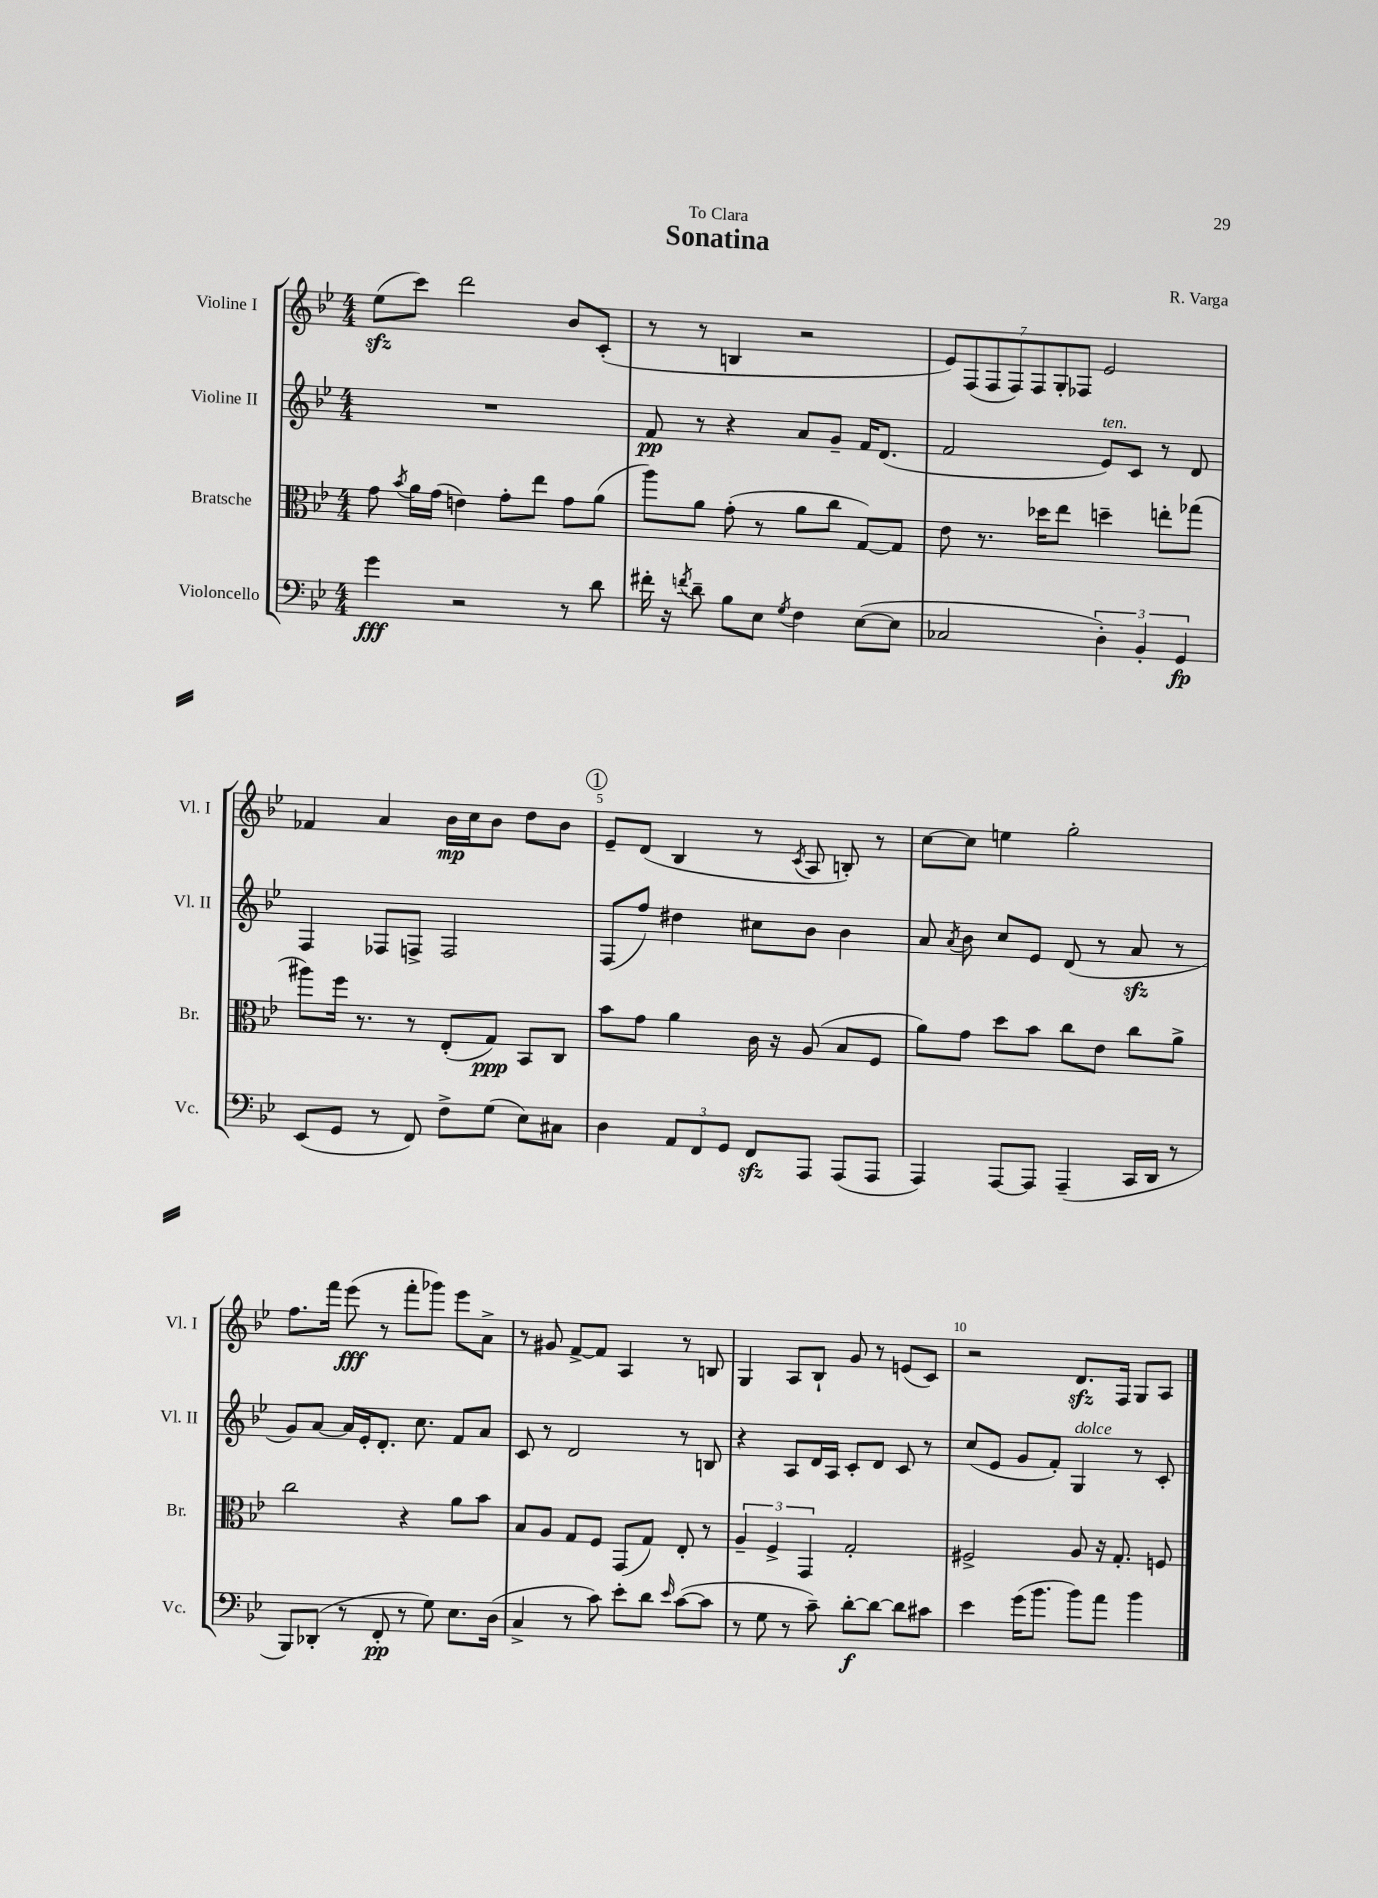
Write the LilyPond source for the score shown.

\header { title = "Sonatina" composer = "R. Varga" dedication = "To Clara" }
<<
\new StaffGroup <<
\new Staff = "s0" \with { instrumentName = "Violine I" shortInstrumentName = "Vl. I" } {
    \clef treble \key bes \major \numericTimeSignature \time 4/4
    \autoBeamOff ees''8[\sfz( c'''8]) d'''2 bes'8[ c'8]-.( |
    r8 r8 b4 r2 |
    \tuplet 7/4 { ees'8[) f8( f8 f8) f8 g8-. fes8] } ees'2 |
    fes'4 a'4 bes'16[\mp c''16 bes'8] d''8[ bes'8] |
    \mark \markup { \circle "1" } ees'8[-- d'8]( bes4 r8 \acciaccatura { c'8 } a8 b8-.) r8 |
    c''8[~ c''8] e''4 g''2-. |
    f''8.[ f'''16] ees'''8\fff( r8 f'''8[-. ges'''8]) ees'''8[ a'8]-> |
    r8 gis'8 f'8[~-> f'8] a4 r8 b8 |
    g4 a8[ bes8]-! g'8 r8 e'8[( c'8]) |
    r2 d'8.[\sfz f16] g8[ a8] \bar "|." |
}
\new Staff = "s1" \with { instrumentName = "Violine II" shortInstrumentName = "Vl. II" } {
    \clef treble \key bes \major \numericTimeSignature \time 4/4
    \autoBeamOff R1 |
    f'8\pp r8 r4 a'8[ g'8]-- f'16[ d'8.]( |
    f'2 ees'8[^\markup { \italic "ten." }) c'8] r8 d'8 |
    f4 fes8[ f8]-> f2 |
    \mark \markup { \circle "1" } f8[( f''8]) dis''4 cis''8[ bes'8] bes'4 |
    a'8 \acciaccatura { a'8 } bes'8 c''8[ ees'8] d'8( r8 a'8\sfz r8 |
    g'8[) a'8]~ a'16[ ees'16-. d'8.]-. c''8. f'8[ a'8] |
    c'8 r8 d'2 r8 b8 |
    r4 a8[ d'16 a16] c'8[-. d'8] c'8 r8 |
    c''8[( ees'8] g'8[ f'8]-.) g4^\markup { \italic "dolce" } r8 c'8-. \bar "|." |
}
\new Staff = "s2" \with { instrumentName = "Bratsche" shortInstrumentName = "Br." } {
    \clef alto \key bes \major \numericTimeSignature \time 4/4
    \autoBeamOff g'8 \acciaccatura { bes'8 } a'16[ g'16]( e'4) g'8[-. ees''8] g'8[ a'8]( |
    a''8[) a'8] g'8-.( r8 a'8[ c''8] g8[~) g8] |
    ees'8 r8. des''16[ ees''8] d''4-- e''8[-. ges''8]( |
    ais''8[) f''16] r8. r8 ees8[-.( g8]\ppp) bes,8[ c8] |
    \mark \markup { \circle "1" } bes'8[ g'8] a'4 c'16 r16 a8( bes8[ f8] |
    a'8[) g'8] d''8[ bes'8] c''8[ ees'8] c''8[ a'8]-> |
    c''2 r4 a'8[ bes'8] |
    bes8[ a8] g8[ f8] g,8[( g8]) ees8-. r8 |
    \tuplet 3/2 { a4-- f4-> g,4 } g2-. |
    fis2-> a8 r16 g8.-. f8 \bar "|." |
}
\new Staff = "s3" \with { instrumentName = "Violoncello" shortInstrumentName = "Vc." } {
    \clef bass \key bes \major \numericTimeSignature \time 4/4
    \autoBeamOff g'4\fff r2 r8 d'8 |
    fis'16-. r16 \acciaccatura { f'8 } d'8-- bes8[ ees8] \acciaccatura { g8 } f4 ees8[~( ees8] |
    ces2 \tuplet 3/2 { d4-.) bes,4-. g,4\fp } |
    ees,8[( g,8] r8 f,8) f8[-> g8]( ees8[) cis8] |
    \mark \markup { \circle "1" } d4 \tuplet 3/2 { a,8[ f,8 g,8] } f,8[\sfz a,,8] a,,8[( a,,8] |
    a,,4) a,,8[~ a,,8] a,,4--( c,16[ d,16] r8 |
    bes,,8[) des,8]-.( r8 f,8-.\pp r8 g8) ees8.[ d16]( |
    c4-> r8 c'8) ees'8[-. d'8] \grace { ees'16 } c'8[~( c'8] |
    r8 g8 r8 c'8--) d'8[~-.\f d'8]~ d'8[ cis'8] |
    ees'4 g'16[( bes'8.] bes'8[) a'8] bes'4 \bar "|." |
}
>>
>>
\layout { \context { \Score \override BarNumber.break-visibility = ##(#f #t #t) barNumberVisibility = #(every-nth-bar-number-visible 5) } }
